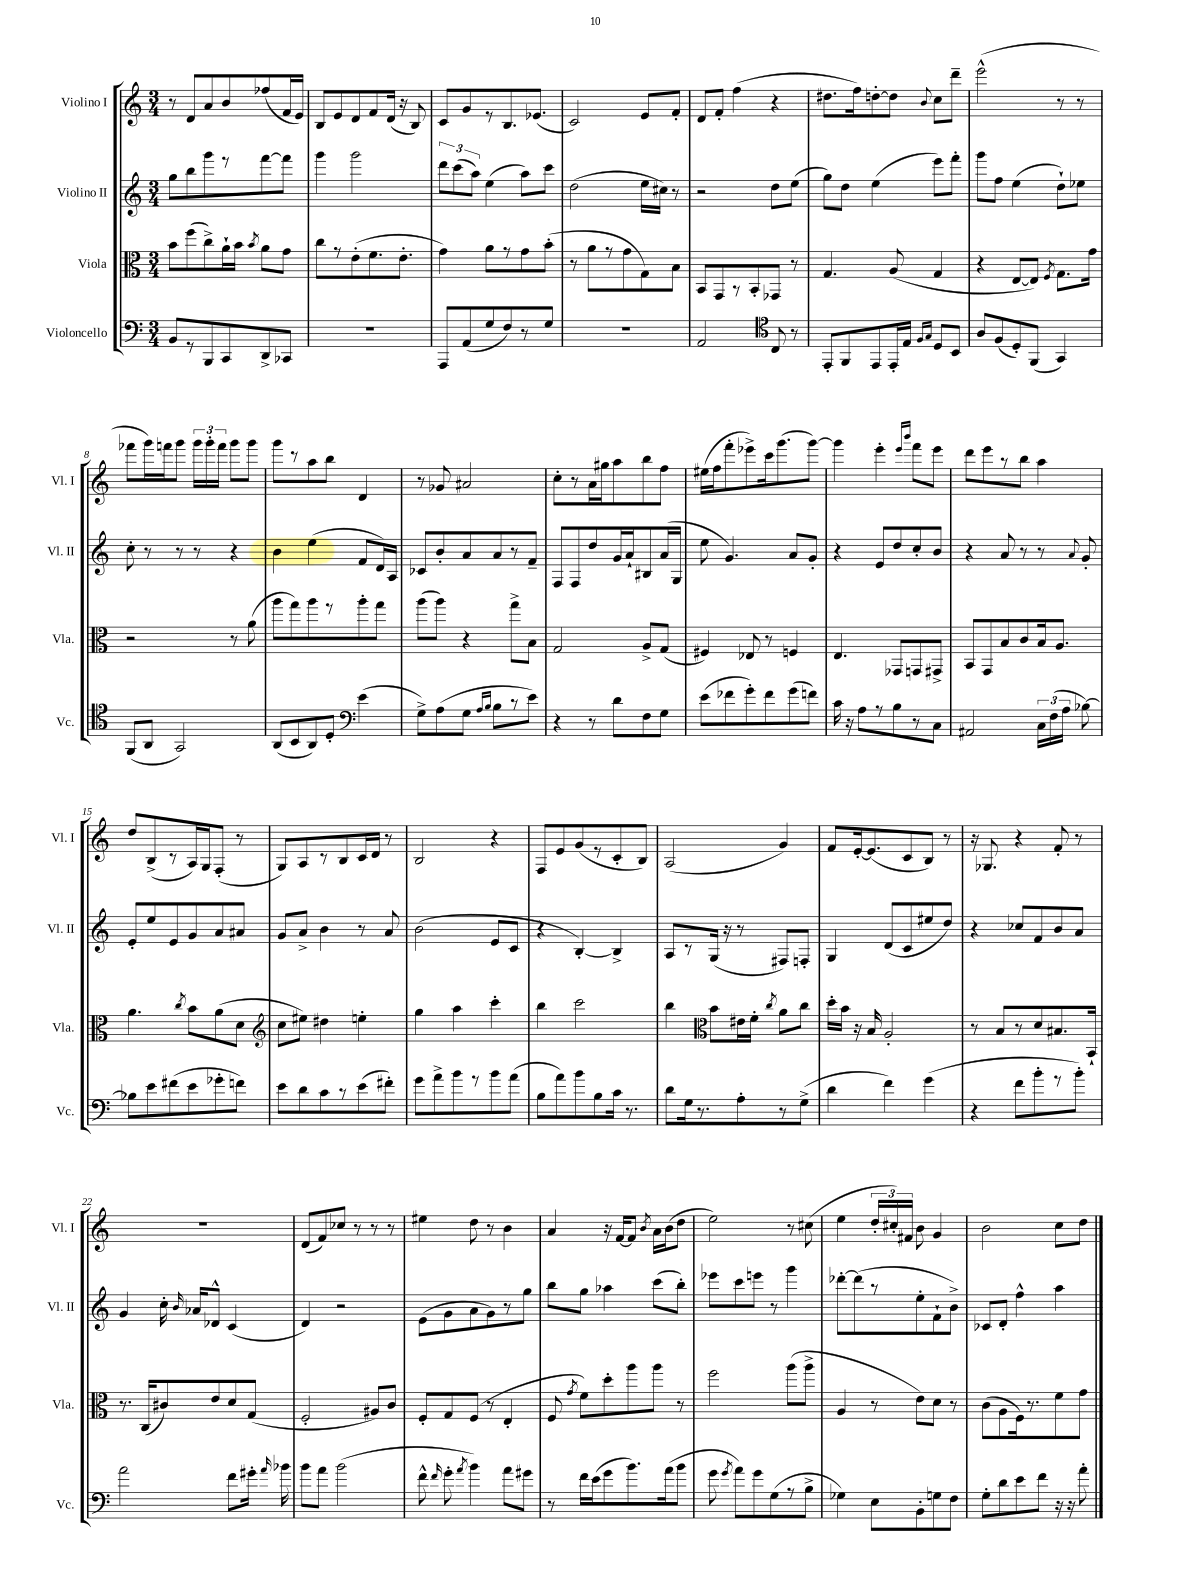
<<
\new StaffGroup <<
\new Staff = "s0" \with { instrumentName = "Violino I" shortInstrumentName = "Vl. I" } {
    \clef treble \key c \major \numericTimeSignature \time 3/4
    \autoBeamOff r8 d'8[ a'8 b'8 fes''8( f'16 e'16]) |
    b8[ e'8 d'8 f'8 d'16]( r16 b8) |
    c'8[ g'8 r8 b8. ees'8.]( |
    c'2) e'8[ f'8]-. |
    d'8[ f'8]-. f''4( r4 |
    dis''8.[ f''16) d''8~-. d''8] \appoggiatura { b'8 } c''8[ d'''8]-- |
    e'''2-^( r8 r8 |
    fes'''8[ g'''16) f'''16 g'''8] \tuplet 3/2 { g'''16[ g'''16-. f'''16] } g'''8[ g'''8] |
    g'''8[ r8 a''8 b''8] d'4 |
    r8 ges'8 ais'2 |
    c''8[-. r8 a'16 gis''16 a''8 b''8 f''8] |
    eis''16[( f''16 f'''8-. ees'''8->) c'''16 g'''8.( g'''8]~) |
    g'''4 e'''4-. \grace { e'''16[ b'''16] } f'''8[ e'''8] |
    d'''8[ e'''8 r8 b''8] a''4 |
    d''8[ b8->( r8 a16) g16 f8]-.( r8 |
    g8[) a8 r8 b8 c'16 d'16] r8 |
    b2 r4 |
    f8[ e'8 g'8( r8 c'8-. b8]) |
    a2( g'4) |
    f'8[ e'16~-. e'8.( c'8 b8]) r8 |
    r16 ges8. r4 f'8-. r8 |
    R2. |
    d'8[( f'8) ces''8] r8 r8 r8 |
    eis''4 d''8 r8 b'4 |
    a'4 r16 f'16[~ f'8] \acciaccatura { b'8 } a'16[ b'16( d''8] |
    e''2) r8 cis''8( |
    e''4 \tuplet 3/2 { d''16[-. cis''16-.) fis'16] } b'8 g'4 |
    b'2 c''8[ d''8] \bar "|." |
}
\new Staff = "s1" \with { instrumentName = "Violino II" shortInstrumentName = "Vl. II" } {
    \clef treble \key c \major \numericTimeSignature \time 3/4
    \autoBeamOff g''8[ b''8 g'''8 r8 f'''8~ f'''8] |
    g'''4 g'''2 |
    \tuplet 3/2 { d'''8[ c'''8( a''8]) } e''4( a''8[) c'''8] |
    d''2( e''16[ cis''16]) r8 |
    r2 d''8[ e''8]( |
    g''8[) d''8] e''4( e'''8[) f'''8]-. |
    g'''8[ f''8] e''4( d''8[-!) ees''8] |
    c''8-. r8 r8 r8 r4 |
    b'4 e''4( f'8[ d'16) a16] |
    ces'8[ b'8-. a'8 a'8 r8 f'8]-- |
    f8[ f8 d''8 g'16 a'16-! bis8 a'16( g16] |
    e''8 g'4.) a'8[ g'8]-. |
    r4 e'8[ d''8 c''8-. b'8] |
    r4 a'8 r8 r8 \appoggiatura { a'8 } g'8-. |
    e'8[-. e''8 e'8 g'8 a'8 ais'8] |
    g'8[ a'8]-> b'4 r8 a'8 |
    b'2( e'8[ c'8] |
    r4 b4~-.) b4-> |
    a8[ r8 g16]( r16 r8 fis8[) f8]-. |
    g4 d'8[( c'8 eis''8 d''8]) |
    r4 ces''8[ f'8 b'8 a'8] |
    g'4 c''16-. \grace { b'16 } aes'16[ des'8]-^ c'4( |
    d'4) r2 |
    e'8[( g'8 a'8 g'8) r8 g''8] |
    b''8[ g''8] aes''4 c'''8[( b''8]-.) |
    ees'''8[ c'''8 e'''8] r8 g'''4 |
    des'''8[~-. des'''8( r8 e''8-. f'8-! b'8]->) |
    ces'8[ d'8]-. f''4-^ a''4 \bar "|." |
}
\new Staff = "s2" \with { instrumentName = "Viola" shortInstrumentName = "Vla." } {
    \clef alto \key c \major \numericTimeSignature \time 3/4
    \autoBeamOff b'8[ f''8( c''8->) a'16-! b'16] \acciaccatura { b'8 } a'8[ g'8] |
    c''8[ r8 e'8-.( f'8. e'8.]-. |
    g'4) a'8[ r8 g'8 b'8]-.( |
    r8 a'8[ r8 g'8 g8) b8] |
    b,8[ g,8 r8 b,8-. ges,8] r8 |
    g4. a8( g4 |
    r4 e8[~ e8]) \acciaccatura { f8 } g8.[ g'16] |
    r2 r8 a'8( |
    a''8[ g''8) a''8 r8 a''8-. g''8] |
    a''8[( a''8]) r4 g''8[-> b8] |
    g2 a8[-> g8]( |
    fis4) ees8 r8 f4 |
    e4. ges,8[ g,8 gis,8]-> |
    b,8[ g,8 b8 c'8 b16 a8.] |
    a'4. \acciaccatura { c''8 } b'8[ a'8( d'8] |
    \clef treble c''8[ eis''8]) dis''4 e''4-. |
    g''4 a''4 c'''4-. |
    b''4 c'''2 |
    b''4 \clef alto b'8[ eis'16 f'16]-. \acciaccatura { c''8 } a'8[ c''8] |
    d''16[-. b'16] r16 b16 a2-. |
    r8 b8[ r8 d'8 bis8. b,16]-! |
    r8. c16[( cis'8) e'8 d'8 g8]( |
    f2-. ais8[) c'8] |
    f8[-. g8 f8]( r8 e4-. |
    f8 \acciaccatura { g'8 } f'8[) d''8-. a''8 a''8] r8 |
    f''2 a''8[( a''8]-> |
    a4 r8 e'8[) d'8] r8 |
    c'8[( a8 f16) r8. f'8 g'8] \bar "|." |
}
\new Staff = "s3" \with { instrumentName = "Violoncello" shortInstrumentName = "Vc." } {
    \clef bass \key c \major \numericTimeSignature \time 3/4
    \autoBeamOff b,8[ r8 b,,8 c,8 d,8-> ces,8] |
    R2. |
    a,,8[ a,8( g8 f8) r8 g8] |
    R2. |
    a,2 \clef tenor c8 r8 |
    e,8[-. f,8 e,8 e,16-. e16] \grace { f16[ g16] } d8[ b,8] |
    a8[ f8( d8-.) f,8]( g,4) |
    f,8[( a,8] g,2) |
    a,8[( b,8 a,8) d8]-. \clef bass e'4( |
    g8[->) a8( g8] \grace { a16[ b16] } b8[ r8 e'8]) |
    r4 r8 d'8[ f8 g8] |
    e'8[( fes'8 g'8-.) fes'8 g'8( f'8]) |
    c'16 r16 a8[ r8 b8 r8 c8] |
    ais,2 \tuplet 3/2 { c16[ f16( a16] } bes8~) |
    bes8[ e'8 fis'8( e'8 ges'8-. f'8]) |
    e'8[ d'8 c'8 r8 e'8( fis'8]-.) |
    g'8[ a'8-> b'8 r8 b'8 a'8]( |
    b8[ a'8) b'8 b8 c'16] r8. |
    d'8[ g16 r8. a8-. r8 g8]->( |
    d'4 f'4) g'4( |
    r4 f'8[ b'8-. r8 b'8]-.) |
    a'2 f'8[ gis'16]-. \grace { a'16 } bes'16 |
    b'8[ a'8] b'2( |
    f'8-^ \grace { f'16 } g'8-. \acciaccatura { a'8 } b'4) a'8[ gis'8] |
    r8 f'16[ e'16( g'8 b'8.) a'16( b'8] |
    g'8 \acciaccatura { g'8 } a'8[) g'8 g8( r8 b8]-> |
    ges4) e8[ b,8-. g8 f8] |
    g8[-. d'8 e'8 f'8] r16 r16 a'8-. \bar "|." |
}
>>
>>
